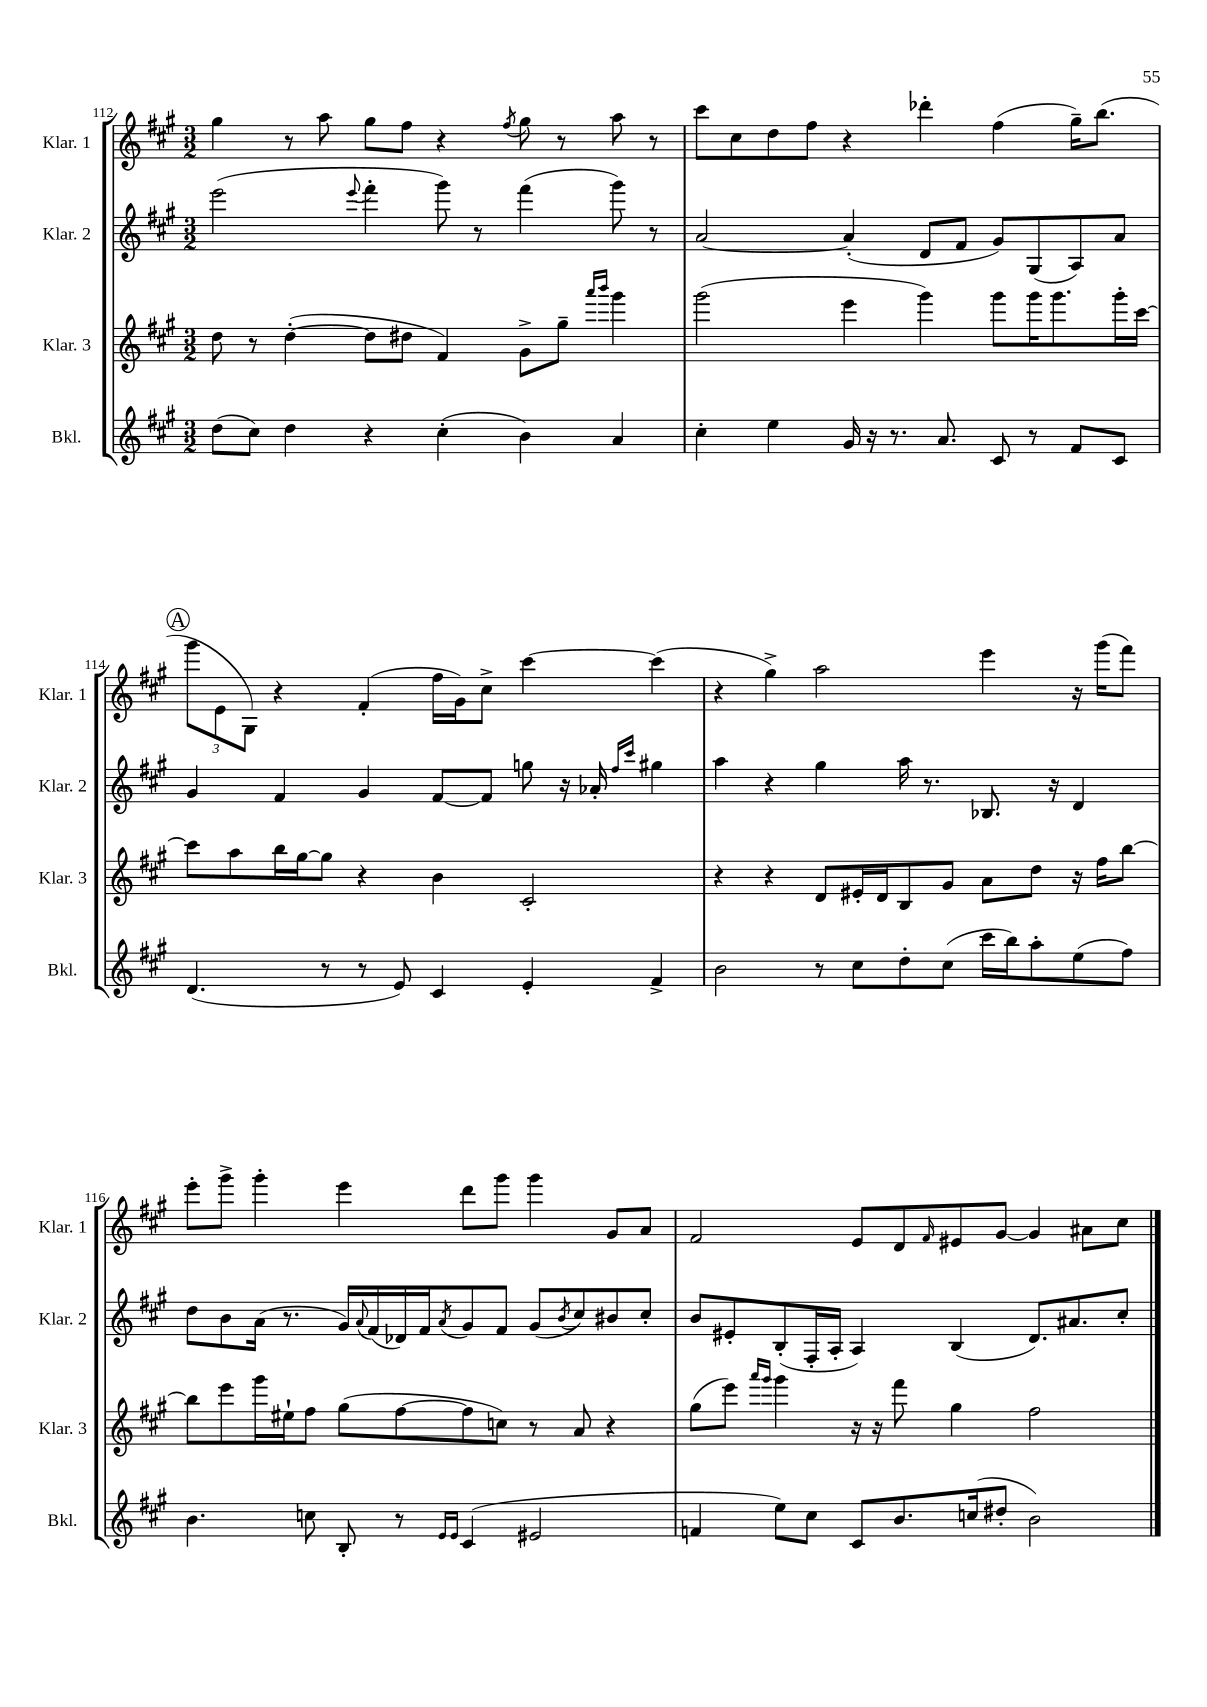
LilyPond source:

<<
\new StaffGroup <<
\new Staff = "s0" \with { instrumentName = "Klar. 1" shortInstrumentName = "Klar. 1" } {
    \clef treble \key a \major \numericTimeSignature \time 3/2
    gis''4 r8 a''8 gis''8 fis''8 r4 \acciaccatura { fis''8 } gis''8 r8 a''8 r8 |
    cis'''8 cis''8 d''8 fis''8 r4 des'''4-. fis''4( gis''16--) b''8.( |
    \mark \markup { \circle "A" } \tuplet 3/2 { gis'''8 e'8 gis8) } r4 fis'4-.( fis''16 gis'16) cis''8-> cis'''4~ cis'''4( |
    r4 gis''4->) a''2 e'''4 r16 gis'''16( fis'''8) |
    e'''8-. gis'''8-> gis'''4-. e'''4 d'''8 gis'''8 gis'''4 gis'8 a'8 |
    fis'2 e'8 d'8 \grace { fis'16 } eis'8 gis'8~ gis'4 ais'8 cis''8 \bar "|." |
}
\new Staff = "s1" \with { instrumentName = "Klar. 2" shortInstrumentName = "Klar. 2" } {
    \clef treble \key a \major \numericTimeSignature \time 3/2
    e'''2( \appoggiatura { e'''8 } fis'''4-. gis'''8) r8 fis'''4( gis'''8) r8 |
    a'2~ a'4-.( d'8 fis'8 gis'8) gis8( a8) a'8 |
    \mark \markup { \circle "A" } gis'4 fis'4 gis'4 fis'8~ fis'8 g''8 r16 aes'16-. \grace { fis''16 cis'''16 } gis''4 |
    a''4 r4 gis''4 a''16 r8. bes8. r16 d'4 |
    d''8 b'8 a'16( r8. gis'16) \appoggiatura { a'8 } fis'16( des'16) fis'16 \acciaccatura { a'8 } gis'8 fis'8 gis'8( \acciaccatura { b'8 } cis''8) bis'8 cis''8-. |
    b'8 eis'8-. b8-.( fis16-. a16-. a4) b4( d'8.) ais'8. cis''8-. \bar "|." |
}
\new Staff = "s2" \with { instrumentName = "Klar. 3" shortInstrumentName = "Klar. 3" } {
    \clef treble \key a \major \numericTimeSignature \time 3/2
    d''8 r8 d''4~-.( d''8 dis''8 fis'4) gis'8-> gis''8-- \grace { a'''16 b'''16 } gis'''4 |
    gis'''2( e'''4 gis'''4) gis'''8 gis'''16 gis'''8. gis'''16-. cis'''16~ |
    \mark \markup { \circle "A" } cis'''8 a''8 b''16 gis''16~ gis''8 r4 b'4 cis'2-. |
    r4 r4 d'8 eis'16-. d'16 b8 gis'8 a'8 d''8 r16 fis''16 b''8~ |
    b''8 e'''8 gis'''16 eis''16-! fis''8 gis''8( fis''8~ fis''8 c''8) r8 a'8 r4 |
    gis''8( e'''8) \grace { a'''16 gis'''16 } gis'''4 r16 r16 fis'''8 gis''4 fis''2 \bar "|." |
}
\new Staff = "s3" \with { instrumentName = "Bkl." shortInstrumentName = "Bkl." } {
    \clef treble \key a \major \numericTimeSignature \time 3/2
    d''8( cis''8) d''4 r4 cis''4-.( b'4) a'4 |
    cis''4-. e''4 gis'16 r16 r8. a'8. cis'8 r8 fis'8 cis'8 |
    \mark \markup { \circle "A" } d'4.( r8 r8 e'8) cis'4 e'4-. fis'4-> |
    b'2 r8 cis''8 d''8-. cis''8( cis'''16 b''16) a''8-. e''8( fis''8) |
    b'4. c''8 b8-. r8 \grace { e'16 e'16 } cis'4( eis'2 |
    f'4 e''8) cis''8 cis'8 b'8. c''16( dis''8-. b'2) \bar "|." |
}
>>
>>
\layout { \context { \Score currentBarNumber = #112 } }
